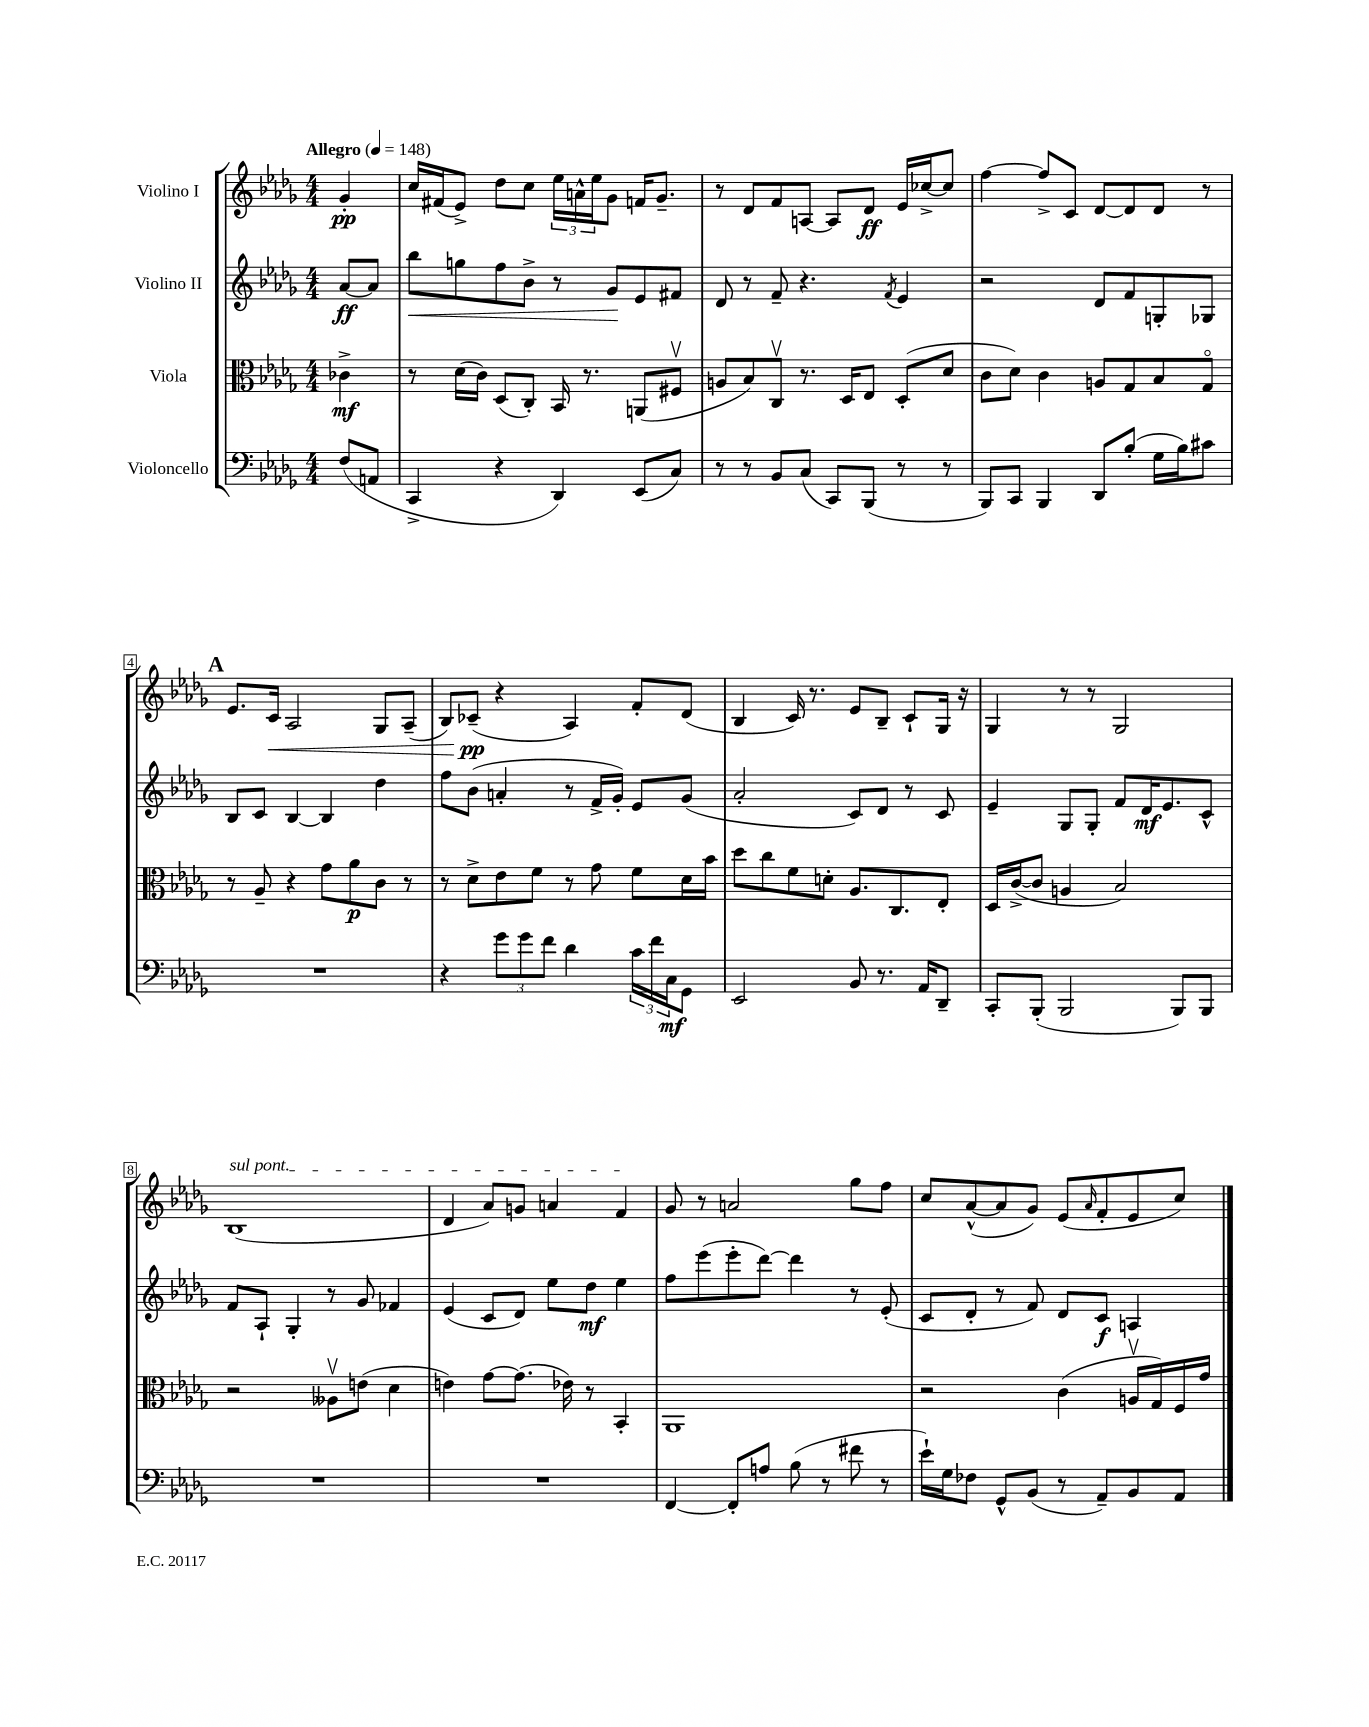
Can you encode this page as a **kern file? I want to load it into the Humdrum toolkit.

**kern	**kern	**kern	**kern
*staff4	*staff3	*staff2	*staff1
*clefF4	*clefC3	*clefG2	*clefG2
*k[b-e-a-d-g-]	*k[b-e-a-d-g-]	*k[b-e-a-d-g-]	*k[b-e-a-d-g-]
*M4/4	*M4/4	*M4/4	*M4/4
*MM148	*MM148	*MM148	*MM148
(8F	4c-^	[8a-	4g-'
8AA	.	8a-]	.
=	=	=	=
4CC^	8r	8bb-	16cc
.	.	.	(16f#
.	(16d-	8gg	8e-^)
.	16c)	.	.
4r	(8D-	8ff	8dd-
.	8C')	8b-^	8cc
4DD-)	16BB-	8r	24ee-
.	.	.	24a^^
.	8.r	.	.
.	.	.	24ee-
.	.	8g-	8g-
(8EE-	(8AA	8e-	16f
.	.	.	8.g-~
8C)	8F#v	8f#	.
=	=	=	=
8r	8A	8d-	8r
8r	8B-)	8r	8d-
8BB-	8Cv	8f~	8f
(8C	8.r	4.r	[8A
8CC)	.	.	8A]
.	16D-	.	.
(8BBB-	8E-	.	8d-
.	.	8qf	.
8r	(8D-'	4e-	16e-
.	.	.	[16cc-^
8r	8d-	.	8cc-]
=	=	=	=
8BBB-)	8c	2r	[4ff
8CC	8d-)	.	.
4BBB-	4c	.	8ff^]
.	.	.	8c
8DD-	8A	8d-	[8d-
(8B-'	8G-	8f	8d-]
16G-	8B-	8G'	8d-
16B-)	.	.	.
8c#	8G-o	8G-	8r
=	=	=	=
1r	8r	8B-	8.e-
.	8A-~	8c	.
.	.	.	16c
.	4r	[4B-	2A-
.	8g-	4B-]	.
.	8a-	.	.
.	8c	4dd-	8G-
.	8r	.	(8A-~
=	=	=	=
4r	8r	8ff	8B-)
.	8d-^	(8b-	(8c-~
12g-	8e-	4a'	4r
12g-	.	.	.
.	8f	.	.
12f	.	.	.
4d-	8r	8r	4A-)
.	8g-	16f^	.
.	.	16g-')	.
24c	8f	8e-	8f'
24f	.	.	.
24C	.	.	.
8GG-	16d-	(8g-	(8d-
.	16b-	.	.
=	=	=	=
2EE-	8dd-	2a-'	4B-
.	8cc	.	.
.	8f	.	16c)
.	.	.	8.r
.	8d'	.	.
8BB-	8.A-	8c)	8e-
8.r	.	8d-	8B-~
.	8.C	.	.
.	.	8r	8c`
16AA-	.	.	.
8DD-~	8E-'	8c	16G-
.	.	.	16r
=	=	=	=
8CC'	16D-	4e-~	4G-
.	([16c^	.	.
(8BBB-'	8c]	.	.
2BBB-	4A	8G-	8r
.	.	8G-'	8r
.	2B-)	8f	2G-
.	.	16d-	.
.	.	8.e-	.
8BBB-)	.	.	.
8BBB-	.	8c^^	.
=	=	=	=
1r	2r	8f	(1B-
.	.	8A-`	.
.	.	4G-'	.
.	8A--v	8r	.
.	(8e	8g-	.
.	4d-	4f-	.
=	=	=	=
1r	4e)	(4e-	4d-
.	[8g-	8c	8a-)
.	(8.g-]	8d-)	8g
.	.	8ee-	4a
.	16e-)	.	.
.	8r	8dd-	.
.	4BB-'	4ee-	4f
=	=	=	=
[4FF	1AA-	8ff	8g-
.	.	(8eee-	8r
8FF']	.	8eee-'	2a
8A	.	[8ddd-)	.
(8B-	.	4ddd-]	.
8r	.	.	.
8f#	.	8r	8gg-
8r	.	(8e-'	8ff
=	=	=	=
16e-`)	2r	8c	8cc
16G-	.	.	.
8F-	.	8d-'	([8a-^^
8GG-^^	.	8r	8a-]
(8BB-	.	8f)	8g-)
8r	(4c	8d-	(8e-
.	.	.	16qqa-
8AA-~)	.	8c	8f'
8BB-	16Av	4A	8e-
.	16G-)	.	.
8AA-	16F	.	8cc)
.	16g-	.	.
==	==	==	==
*-	*-	*-	*-
